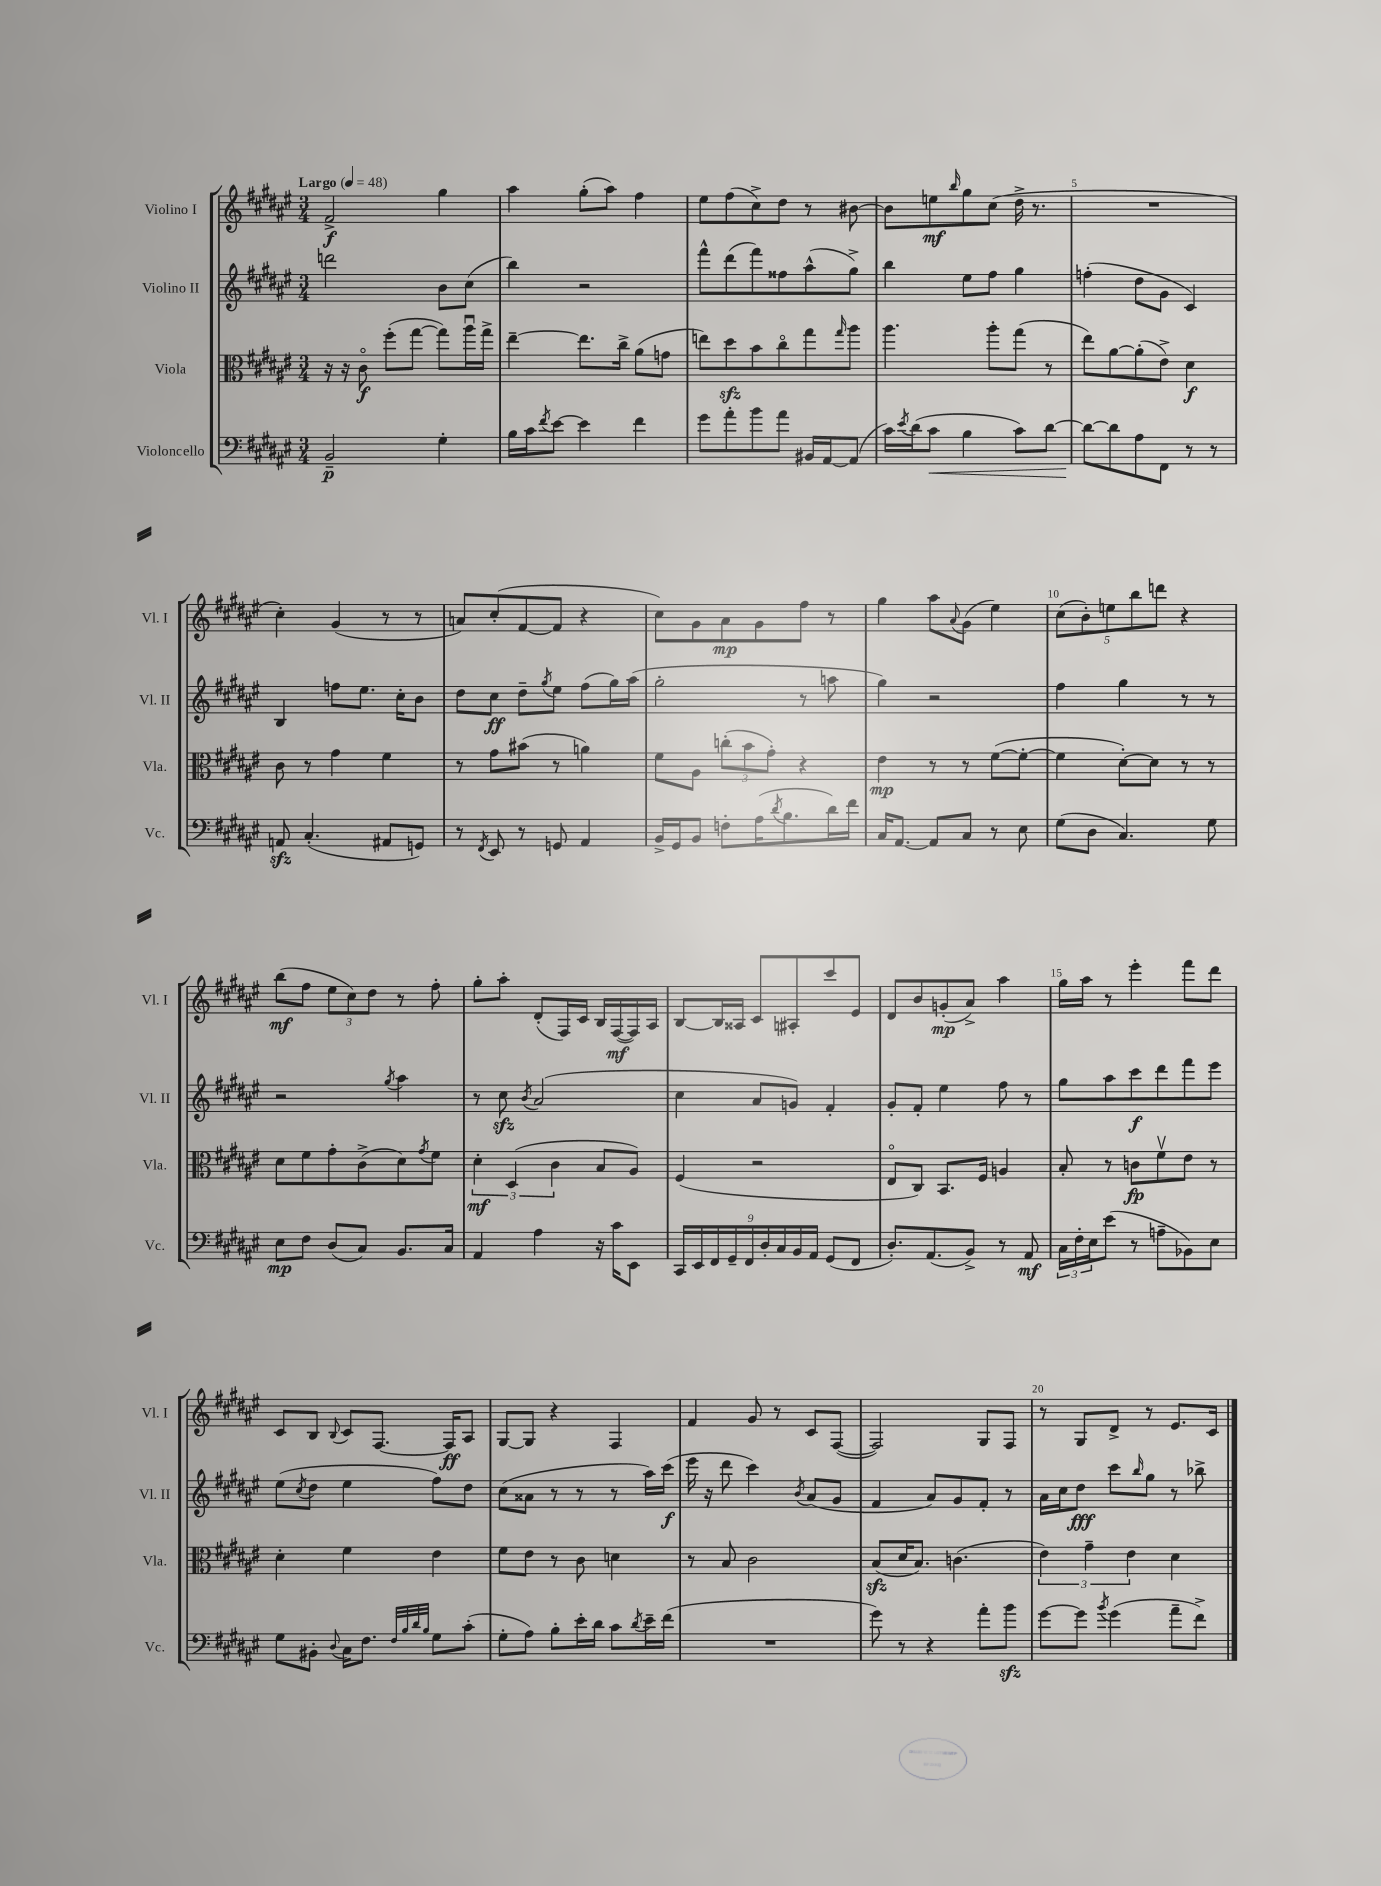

**kern	**dynam	**kern	**dynam	**kern	**dynam	**kern	**dynam
*part4	*part4	*part3	*part3	*part2	*part2	*part1	*part1
*staff4	*staff4	*staff3	*staff3	*staff2	*staff2	*staff1	*staff1
*I"Violoncello	*	*I"Viola	*	*I"Violino II	*	*I"Violino I	*
*I'Vc.	*	*I'Vla.	*	*I'Vl. II	*	*I'Vl. I	*
*clefF4	*	*clefC3	*	*clefG2	*	*clefG2	*
*k[f#c#g#d#a#e#]	*	*k[f#c#g#d#a#e#]	*	*k[f#c#g#d#a#e#]	*	*k[f#c#g#d#a#e#]	*
*M3/4	*	*M3/4	*	*M3/4	*	*M3/4	*
*MM48	*	*MM48	*	*MM48	*	*MM48	*
=1	=1	=1	=1	=1	=1	=1	=1
!	!	!	!	!	!	!LO:TX:a:B:t=Largo	!
2BB~/	p	16r	.	2dddn\	.	2f#^/	f
.	.	16r	.	.	.	.	.
.	.	8c#\	f	.	.	.	.
.	.	(8ff#'\L	.	.	.	.	.
.	.	[8gg#\J	.	.	.	.	.
4G#'\	.	8gg#\L])	.	8b\L	.	4gg#\	.
.	.	16aa#u\L	.	(8cc#\J	.	.	.
.	.	16gg#^\JJ	.	.	.	.	.
=2	=2	=2	=2	=2	=2	=2	=2
16B\LL	.	[4ee#~\	.	4bb\)	.	4aa#\	.
16c#\J	.	.	.	.	.	.	.
8qf#/	.	.	.	.	.	.	.
[8e#\J	.	.	.	.	.	.	.
4e#\]	.	8.ee#\L]	.	2r	.	(8gg#'\L	.
.	.	.	.	.	.	8aa#\J)	.
.	.	16cc#^\Jk	.	.	.	.	.
4f#\	.	(8a#\L	.	.	.	4ff#\	.
.	.	8gn\J	.	.	.	.	.
=3	=3	=3	=3	=3	=3	=3	=3
8g#\L	.	8een\L)	.	8fff#^^\L	.	8ee#\L	.
8a#'\	.	8dd#zz\	.	(8ddd#\	.	(8ff#\	.
8b\	.	8b\	.	8fff#\)	.	8cc#^\)	.
8a#\J	.	8cc#\	.	8ff##X\	.	8dd#\J	.
16BB#X/LL	.	8gg#\	.	(8aa#^^\	.	8r	.
[16AA#/J	.	.	.	.	.	.	.
.	.	16qqgg#/	.	.	.	.	.
(8AA#/J]	.	8aa#\J	.	8gg#^\J)	.	[8b#X\	.
=4	=4	=4	=4	=4	=4	=4	=4
16c#\LL)	.	4.aa#\	.	4bb\	.	8b#\L]	.
8qe#/	.	.	.	.	.	.	.
(16d#\J	.	.	.	.	.	.	.
!	!LO:HP:b	!	!	!	!	!	!
8c#\J	<	.	.	.	.	8een\	mf
.	.	.	.	.	.	16qqbb/	.
4B\	.	.	.	8ee#\L	.	8gg#\	.
.	.	8aa#'\L	.	8ff#\J	.	(8cc#\J	.
8c#\L)	.	(8gg#\J	.	4gg#\	.	16dd#^\	.
.	.	.	.	.	.	8.r	.
[8d#\J	.	8r	.	.	.	.	.
=5	=5	=5	=5	=5	=5	=5	=5
8d#\L_	.	8ee#\L)	.	(4ffn'\	.	2.r	.
8d#\]	[	[8a#\	.	.	.	.	.
8A#\	.	(8a#'\]	.	8dd#\L	.	.	.
8FF#\J	.	8e#^\J)	.	8g#\J	.	.	.
8r	.	4d#\	f	4c#/)	.	.	.
8r	.	.	.	.	.	.	.
!!LO:LB:g=z
=6	=6	=6	=6	=6	=6	=6	=6
8AAnzz/	.	8c#\	.	4B/	.	4cc#'\)	.
(4.C#'/	.	8r	.	.	.	.	.
.	.	4g#\	.	8ffn\L	.	(4g#/	.
.	.	.	.	8.ee#\J	.	.	.
8AA#X/L	.	4f#\	.	.	.	8r	.
.	.	.	.	16cc#'\KL	.	.	.
8GGn/J)	.	.	.	8b\J	.	8r	.
=7	=7	=7	=7	=7	=7	=7	=7
8r	.	8r	.	8dd#\L	.	8an/L)	.
8qFF#/	.	.	.	.	.	.	.
8EE#/	.	8g#\L	.	8cc#\J	ff	(8cc#'/	.
8r	.	(8b#X\J	.	8dd#~\L	.	[8f#/	.
.	.	.	.	8qgg#/	.	.	.
8GGn/	.	8r	.	8ee#\J	.	8f#/J]	.
4AA#/	.	4an\)	.	(8ff#\L	.	4r	.
.	.	.	.	16gg#\L)	.	.	.
.	.	.	.	(16aa#\JJ	.	.	.
=8	=8	=8	=8	=8	=8	=8	=8
16BB^/LL	.	8f#\L	.	2gg#'\	.	8cc#\L)	.
16GG#/J	.	.	.	.	.	.	.
8BB/J	.	8A#\J	.	.	.	8g#\	.
8Fn'\L	.	(12ccn'\L	.	.	.	8a#\	mp
.	.	12b\	.	.	.	.	.
(16A#\K	.	.	.	.	.	8g#\	.
.	.	12g#'\J)	.	.	.	.	.
8qd#/	.	.	.	.	.	.	.
8.B\	.	.	.	.	.	.	.
.	.	4r	.	8r	.	8ff#\J	.
16d#\L)	.	.	.	8aan\	.	8r	.
16f#\JJ	.	.	.	.	.	.	.
=9	=9	=9	=9	=9	=9	=9	=9
16C#/KL	.	4e#\	mp	4gg#\)	.	4gg#\	.
[8.AA#/J	.	.	.	.	.	.	.
8AA#/L]	.	8r	.	2r	.	8aa#\L	.
.	.	.	.	.	.	8qqa#/	.
8C#/J	.	8r	.	.	.	(8g#\J	.
8r	.	([8f#\L	.	.	.	4ee#\)	.
8E#\	.	8f#'\J_	.	.	.	.	.
=10	=10	=10	=10	=10	=10	=10	=10
(8G#\L	.	4f#\]	.	4ff#\	.	(10cc#\L	.
.	.	.	.	.	.	10b'\)	.
8D#\J	.	.	.	.	.	.	.
.	.	.	.	.	.	10een\	.
4.C#/)	.	[8d#'\L)	.	4gg#\	.	.	.
.	.	.	.	.	.	10bb\	.
.	.	8d#\J]	.	.	.	.	.
.	.	.	.	.	.	10dddn\J	.
.	.	8r	.	8r	.	4r	.
8G#\	.	8r	.	8r	.	.	.
!!LO:LB:g=z
=11	=11	=11	=11	=11	=11	=11	=11
8E#\L	mp	8d#\L	.	2r	.	(8bb\L	mf
8F#\J	.	8f#\	.	.	.	8ff#\J	.
(8D#/L	.	8g#'\	.	.	.	12ee#\L	.
.	.	.	.	.	.	12cc#\)	.
8C#/J)	.	(8c#^\	.	.	.	.	.
.	.	.	.	.	.	12dd#\J	.
.	.	.	.	8qgg#/	.	.	.
8.BB/L	.	8d#\)	.	4aa#\	.	8r	.
.	.	8qg#/	.	.	.	.	.
.	.	8f#\J	.	.	.	8ff#'\	.
16C#/Jk	.	.	.	.	.	.	.
=12	=12	=12	=12	=12	=12	=12	=12
4AA#/	.	6d#'\	mf	8r	.	8gg#'\L	.
.	.	.	.	8cc#zz\	.	8aa#'\J	.
.	.	(6D#/	.	.	.	.	.
.	.	.	.	8qb/	.	.	.
4A#\	.	.	.	(2a#/	.	(8d#'/L	.
.	.	6c#\	.	.	.	.	.
.	.	.	.	.	.	16F#/L)	.
.	.	.	.	.	.	16c#/JJ	.
16r	.	8B/L	.	.	.	16B/LL	.
16c#\KL	.	.	.	.	.	([16F#/	mf
8EE#\J	.	8A#/J)	.	.	.	16F#/])	.
.	.	.	.	.	.	16A#/JJ	.
=13	=13	=13	=13	=13	=13	=13	=13
18CC#/LL	.	(4F#/	.	4cc#\	.	[8B/L	.
18EE#/	.	.	.	.	.	.	.
18FF#/	.	.	.	.	.	.	.
.	.	.	.	.	.	16B/L]	.
18GG#~/	.	.	.	.	.	.	.
.	.	.	.	.	.	16A##X/JJ	.
18FF#/	.	.	.	.	.	.	.
.	.	2r	.	8a#/L	.	8c#/L	.
18D#'/	.	.	.	.	.	.	.
18C#/	.	.	.	.	.	.	.
.	.	.	.	8gn/J)	.	8A#X'/	.
18BB/	.	.	.	.	.	.	.
18AA#/JJ	.	.	.	.	.	.	.
(8GG#/L	.	.	.	4f#'/	.	8ccc#/	.
8FF#/J	.	.	.	.	.	8e#/J	.
=14	=14	=14	=14	=14	=14	=14	=14
8.D#'/L)	.	8E#/L	.	8g#'/L	.	8d#/L	.
.	.	8C#/J)	.	8f#'/J	.	8b/	.
(8.AA#/	.	.	.	.	.	.	.
.	.	8.BB/L	.	4ee#\	.	(8gn'/	mp
8BB^/J)	.	.	.	.	.	8a#^/J)	.
.	.	16F#/Jk	.	.	.	.	.
8r	.	4An/	.	8ff#\	.	4aa#\	.
8AA#/	mf	.	.	8r	.	.	.
=15	=15	=15	=15	=15	=15	=15	=15
24C#\LL	.	8B'/	.	8gg#\L	.	16gg#\LL	.
24F#'\	.	.	.	.	.	.	.
.	.	.	.	.	.	16aa#\JJ	.
24E#\J	.	.	.	.	.	.	.
(8e#\J	.	8r	.	8aa#\	.	8r	.
8r	.	8cn\L	fp	8ccc#\	f	4eee#'\	.
8An~\L	.	8f#v\	.	8ddd#\	.	.	.
8BB-X\)	.	8e#\J	.	8fff#\	.	8fff#\L	.
8E#\J	.	8r	.	8eee#\J	.	8ddd#\J	.
!!LO:LB:g=z
=16	=16	=16	=16	=16	=16	=16	=16
8G#\L	.	4d#'\	.	(8ee#\L	.	8c#/L	.
.	.	.	.	8qcc#/	.	.	.
8BB#X'\J	.	.	.	8dd#\J	.	8B/J	.
8qqD#/	.	.	.	.	.	8qqB/	.
16C#\KL	.	4f#\	.	4ee#\	.	8c#/L	.
8.F#\J	.	.	.	.	.	.	.
.	.	.	.	.	.	[8.F#/J	.
32qqF#/LLL	.	.	.	.	.	.	.
32qqB/	.	.	.	.	.	.	.
32qqd#/	.	.	.	.	.	.	.
32qqB/JJJ	.	.	.	.	.	.	.
8G#\L	.	4e#\	.	8ff#\L)	.	.	.
.	.	.	.	.	.	16F#/KL]	ff
(8c#'\J	.	.	.	8dd#\J	.	8A#/J	.
=17	=17	=17	=17	=17	=17	=17	=17
8G#'\L	.	8f#\L	.	(8cc#\L	.	[8G#/L	.
8A#\J)	.	8e#\J	.	8a##X\J	.	8G#/J]	.
8B'\L	.	8r	.	8r	.	4r	.
16e#'\L	.	8c#\	.	8r	.	.	.
16d#\JJ	.	.	.	.	.	.	.
8c#\L	.	4dn\	.	8r	.	4F#/	.
8qd#/	.	.	.	.	.	.	.
16e#~\L	.	.	.	16aa#\LL)	.	.	.
(16f#\JJ	.	.	.	(16ccc#\JJ	f	.	.
=18	=18	=18	=18	=18	=18	=18	=18
2.r	.	8r	.	16eee#\	.	4f#/	.
.	.	.	.	16r	.	.	.
.	.	8B/	.	8ddd#\	.	.	.
.	.	2c#\	.	4ccc#\)	.	8g#/	.
.	.	.	.	.	.	8r	.
.	.	.	.	8qb/	.	.	.
.	.	.	.	(8a#/L	.	8c#/L	.
.	.	.	.	8g#/J	.	([8F#/J	.
=19	=19	=19	=19	=19	=19	=19	=19
8g#\)	.	(8Bzz/L	.	4f#/	.	2F#/])	.
8r	.	16d#/K	.	.	.	.	.
.	.	8.B/J)	.	.	.	.	.
4r	.	.	.	8a#/L)	.	.	.
.	.	(4.cn\	.	8g#/	.	.	.
8a#'\L	.	.	.	8f#'/J	.	8G#/L	.
8bzz\J	.	.	.	8r	.	8F#/J	.
=20	=20	=20	=20	=20	=20	=20	=20
[8g#\L	.	6e#\)	.	16a#\LL	.	8r	.
.	.	.	.	16cc#\J	.	.	.
8g#\J]	.	.	.	8dd#\J	fff	8G#/L	.
.	.	6g#~\	.	.	.	.	.
8qb/	.	.	.	.	.	.	.
(4g#\	.	.	.	8ccc#\L	.	8d#^/J	.
.	.	6e#\	.	.	.	.	.
.	.	.	.	16qqbb/	.	.	.
.	.	.	.	8gg#\J	.	8r	.
8a#~\L	.	4d#\	.	8r	.	8.e#/L	.
8f#^\J)	.	.	.	8bb-X^\	.	.	.
.	.	.	.	.	.	16c#/Jk	.
==	==	==	==	==	==	==	==
*-	*-	*-	*-	*-	*-	*-	*-
